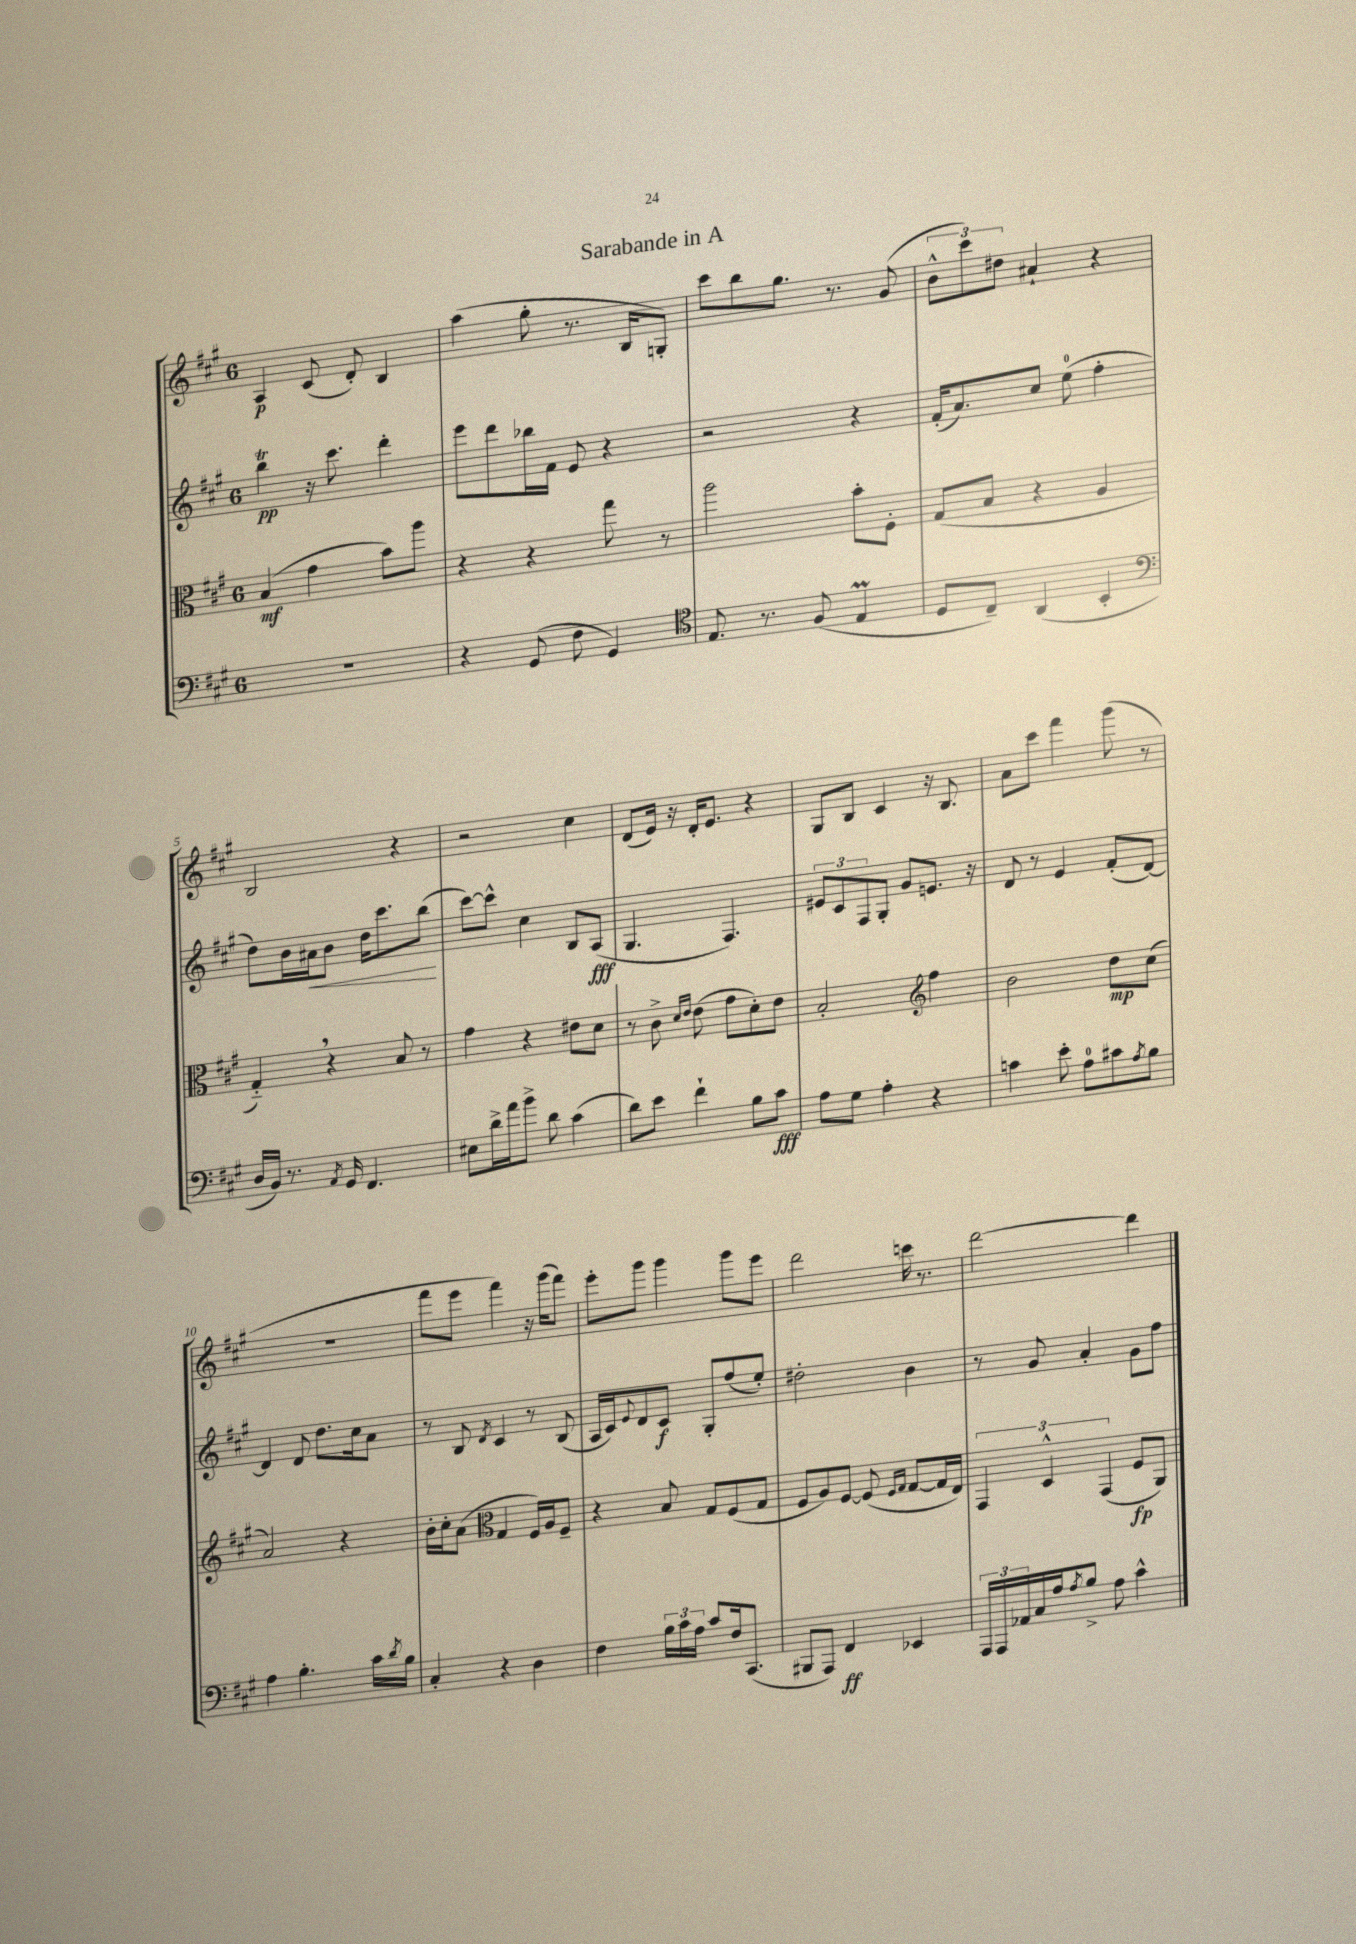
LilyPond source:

\header { title = "Sarabande in A" }
<<
\new StaffGroup <<
\new Staff = "s0" {
    \clef treble \key a \major \once \override Staff.TimeSignature.style = #'single-digit \time 6/8
    a4\p cis'8( d'8-.) b4 |
    a''4( gis''8-. r8. b16 g8-.) |
    cis'''8 b''8 gis''8. r8. gis'8( |
    \tuplet 3/2 { b'8-^ cis'''8) dis''8 } ais'4-! r4 |
    b2 r4 |
    r2 cis''4 |
    d'8( e'16) r16 d'16-. e'8. r4 |
    gis8 b8 cis'4 r16 b8. |
    a'8 cis'''8 fis'''4 gis'''8( r8 |
    R2. |
    fis'''8 e'''8 fis'''4) r16 gis'''16( fis'''8) |
    e'''8-. gis'''8 gis'''4 gis'''8 e'''8 |
    d'''2 c'''16 r8. |
    d'''2~ d'''4 \bar "|." |
}
\new Staff = "s1" {
    \clef treble \key a \major \once \override Staff.TimeSignature.style = #'single-digit \time 6/8
    b''4\trill\pp r16 cis'''8. d'''4-. |
    e'''8 d'''8 bes''16 fis'16 e'8 r4 |
    r2 r4 |
    fis'16-.( a'8.) cis''8 e''8-0( fis''4-. |
    d''8) b'16 ais'16\< b'8 d''16 cis'''8. b''8\!( |
    cis'''8~) cis'''8-^ cis''4 b8 a8\fff( |
    gis4. fis4.) |
    \tuplet 3/2 { eis'8 cis'8 fis8 } gis8-. gis'8 e'8. r16 |
    d'8 r8 e'4 fis'8-.( d'8~) |
    d'4 d'8 d''8. cis''16 a'8 |
    r8 b8 \acciaccatura { d'8 } cis'4 r8 b8( |
    a16 cis'16) \appoggiatura { e'8 } d'8 cis'8\f gis8-. fis''8( e''8-.) |
    dis''2-. b'4 |
    r8 gis'8 a'4-. gis'8 fis''8 \bar "|." |
}
\new Staff = "s2" {
    \clef alto \key a \major \once \override Staff.TimeSignature.style = #'single-digit \time 6/8
    b4\mf( gis'4 b'8) a''8 |
    r4 r4 gis''8 r8 |
    a''2 b'8-. fis8-. |
    gis8( b8 r4 a4 |
    gis4-_) \breathe r4 b8 r8 |
    gis'4 r4 eis'8 d'8 |
    r8 cis'8-> \grace { d'16 e'16 } e'8( gis'8 d'8-.) e'8 |
    b2-. \clef treble fis''4 |
    b'2 d''8\mp cis''8( |
    a'2) r4 |
    b'16-. cis''16-. a'8( \clef alto gis4 fis16) a16 fis8-- |
    r4 b8 gis8 fis8( gis8 |
    fis8 a8) fis8~ fis8( \grace { fis16 gis16 } gis8~ gis16 e16) |
    \tuplet 3/2 { gis,4 d4-^ gis,4( } fis8\fp a,8) \bar "|." |
}
\new Staff = "s3" {
    \clef bass \key a \major \once \override Staff.TimeSignature.style = #'single-digit \time 6/8
    R2. |
    r4 gis,8( fis8 gis,4) |
    \clef tenor e8. r8. fis8( e4\prall |
    d8 cis8--) a,4( b,4-. |
    \clef bass d16 b,16) r8. \acciaccatura { a,8 } gis,16 fis,4. |
    eis8 d'16-> a'16 b'8-> d'8 cis'4( |
    d'8) e'8 fis'4-! b8 cis'8\fff |
    a8 gis8 a4-. r4 |
    c'4 e'8-. a8-0 cis'8 \acciaccatura { a8 } b8 |
    a4 b4.-. cis'16 \acciaccatura { d'8 } b16 |
    cis4-. r4 d4 |
    fis4 \tuplet 3/2 { b16 cis'16 a16 } cis'8 fis16 cis,8.( |
    bis,,8 a,,8) fis,4\ff ees,4 |
    \tuplet 3/2 { a,,16 a,,16 aes,16 } cis16 a16 \acciaccatura { a8 } b8-> a8 cis'4-^ \bar "|." |
}
>>
>>
